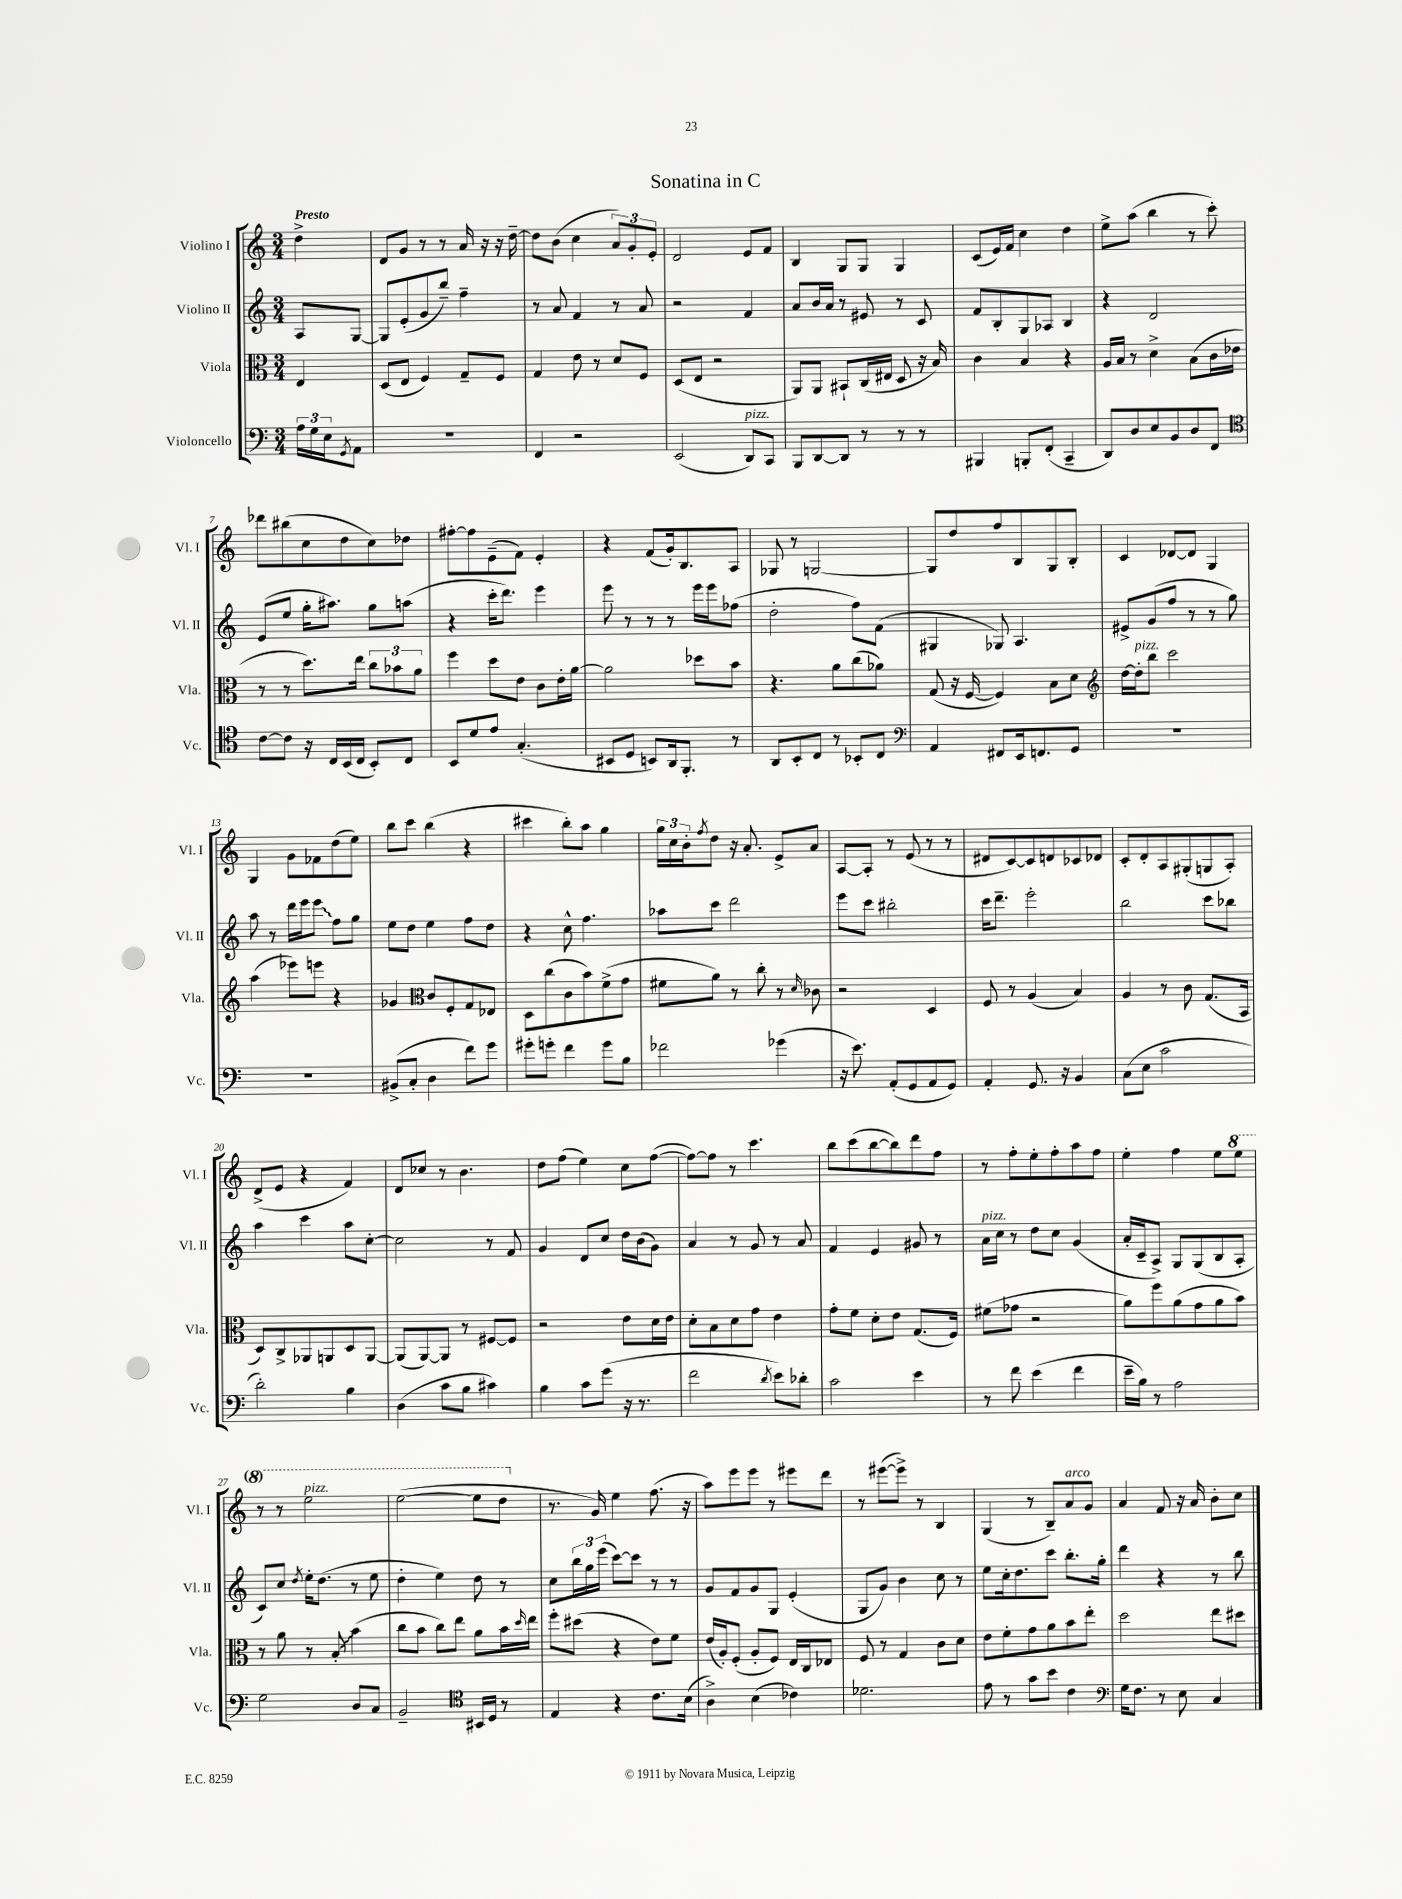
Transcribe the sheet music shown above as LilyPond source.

\header { title = "Sonatina in C" }
<<
\new StaffGroup <<
\new Staff = "s0" \with { instrumentName = "Violino I" shortInstrumentName = "Vl. I" } {
    \clef treble \key c \major \numericTimeSignature \time 3/4 \partial 4 \tempo "Presto"
    d''4-> |
    d'8 g'8 r8 r8 a'16 r16 r16 d''16~-- |
    d''8 b'8( c''4 \tuplet 3/2 { a'8) g'8-. e'8-. } |
    d'2 e'8 f'8 |
    b4 g8 g8 g4 |
    c'8( e'16) f'16 c''4 d''4 |
    e''8-> a''8( b''4 r8 c'''8-.) |
    des'''8 bis''8( c''8 d''8 c''8) des''8 |
    fis''8~-. fis''8 e'8--( f'8) e'4-. |
    r4 f'8( g'16-.) b8. a8 |
    ges8 r8 g2~ |
    g8 d''8 f''8 b8 g8 b8-. |
    c'4 des'8~ des'8 g4 |
    g4 g'8 fes'8 d''8( e''8) |
    b''8 c'''8 b''4( r4 |
    cis'''4 b''8-.) a''8 g''4 |
    \tuplet 3/2 { g''16 c''16 b'16-. } \acciaccatura { f''8 } d''8 r16 a'8.-. e'8-> a'8 |
    a8~ a8-. r8 e'8( r8 r8 |
    dis'8 c'8~) c'8 d'8 ces'8 des'8 |
    c'8-. d'8-. a8 gis8-.( g8 a8-.) |
    d'8->( e'8 r4 f'4) |
    d'8 ces''8 r8 b'4. |
    d''8 f''8( e''4) c''8 f''8~( |
    f''8~) f''8 r8 c'''4. |
    b''8 c'''8( b''8~ b''8) d'''8 f''8 |
    r8 f''8-. e''8-. f''8-. a''8 f''8 |
    e''4-. f''4 e''8 \ottava #1 e'''8 |
    r8 r8 e'''2^\markup { \italic "pizz." } |
    e'''2~( e'''8 d'''8 \ottava #0 |
    r8. g'16) e''4 f''8.( r16 |
    a''8) e'''8 e'''8 r8 eis'''8 d'''8 |
    r8 eis'''8~( eis'''8->) r8 b4 |
    g4( r8 b8--) a'8^\markup { \italic "arco" } g'8 |
    a'4 f'8 r16 a'16 b'8-. c''8 \bar "|." |
}
\new Staff = "s1" \with { instrumentName = "Violino II" shortInstrumentName = "Vl. II" } {
    \clef treble \key c \major \numericTimeSignature \time 3/4 \partial 4
    a8 g8~ |
    g8 e'8-.( g'8 b''8--) f''4-- |
    r8 a'8 f'4 r8 a'8 |
    r2 f'4 |
    a'8 b'16 a'16 r8 eis'8 r8 c'8 |
    f'8 b8-. g8 aes8 b4 |
    r4 d'2 |
    e'8( e''8 g''16-. ais''8.) g''8 a''8( |
    r4 c'''16-. d'''8.) e'''4 |
    e'''8 r8 r8 r8 e'''16 e'''16 fes''8( |
    d''2-. f''8) f'8( |
    gis4 ges8) a4. |
    eis'8-> g'8( f''8 r8 r8 g''8) |
    a''8 r8 d'''16 e'''16 \once \override Glissando.style = #'zigzag e'''8\glissando f''8 g''8 |
    e''8 d''8 e''4 f''8 d''8 |
    r4 c''8-^ f''4. |
    aes''8 c'''8 d'''2 |
    e'''8 c'''8 bis''2-. |
    c'''16 d'''8.-- e'''2-. |
    b''2 c'''8 bes''8 |
    a''4 c'''4 a''8 c''8~-. |
    c''2 r8 f'8 |
    g'4 d'8 c''8 d''16 b'16( g'8) |
    a'4 r8 g'8 r8 a'8 |
    f'4 e'4 gis'8 r8 |
    a'16^\markup { \italic "pizz." } c''16 r8 d''8 c''8 g'4( |
    a'16-. c'16-- a8->) g8 g8( b8 a8-. |
    c'8) c''8 \acciaccatura { d''8 } e''16-. d''8.( r8 e''8 |
    d''4-. e''4) d''8 r8 |
    c''8 \tuplet 3/2 { b''16 g''16 e'''16( } c'''8~) c'''8 r8 r8 |
    g'8 f'8 g'8 g8 e'4-.( |
    g8 g'8) b'4 c''8 r8 |
    e''8 c''16-. d''8. c'''8 b''8.-. g''16-. |
    d'''4 r4 r8 b''8 \bar "|." |
}
\new Staff = "s2" \with { instrumentName = "Viola" shortInstrumentName = "Vla." } {
    \clef alto \key c \major \numericTimeSignature \time 3/4 \partial 4
    e4 |
    d8( e8 f4) g8-- f8 |
    g4 e'8 r8 d'8 f8 |
    d8( e8 r2 |
    a,8) a,8 bis,8-! c16( eis16 d8 r16 b16) |
    c'4 b4 r4 |
    a16 b16 r8 d'4-> b8( c'16 ees'16 |
    r8 r8 d''8.) e''16 \tuplet 3/2 { c''8 bes'8 a'8 } |
    f''4 d''8 e'8 c'8 e'16-. a'16~ |
    a'2 des''8 b'8 |
    r4. a'8 c''8( aes'8) |
    g8( r16 f16~ f4) b8 d'8 |
    \clef treble d''16~ d''16-.^\markup { \italic "pizz." } b''8 c'''2 |
    a''4( ees'''8) e'''8 r4 |
    ges'4 \clef alto c'8 f8-. g8 ees8 |
    d8 c''8( c'8 b'8) f'8->( g'8 |
    fis'8 a'8) r8 c''8-. r8 \grace { d'16 } ces'8 |
    r2 d4 |
    f8 r8 a4( b4) |
    a4 r8 c'8 g8.( b,16 |
    d8) c8-> aes,8 a,8 d8 a,8~ |
    a,8( a,8~) a,8 r8 fis8~ fis8 |
    r2 e'8 d'16 e'16 |
    d'8-. b8 d'8 g'8 e'4 |
    g'8-. f'8 d'8-. e'8 g8.( f16) |
    fis'8( ges'8 r2 |
    a'8) f''8 a'8( g'8 a'8 b'8) |
    r8 a'8 r8 \once \override Glissando.style = #'zigzag b8-.\glissando b'4( |
    c''8 b'8 c''8) e''8 a'8 b'16 \grace { d''16 } e''16 |
    f''8-. dis''8( r4 e'8) f'8 |
    e'16( a16-.) f8-.( a8-. f8) e16 c16 ees8 |
    f8 r8 g4 c'8 d'8 |
    e'8 f'8-. g'8 a'8 b'8 e''8-. |
    d''2 e''8 dis''8 \bar "|." |
}
\new Staff = "s3" \with { instrumentName = "Violoncello" shortInstrumentName = "Vc." } {
    \clef bass \key c \major \numericTimeSignature \time 3/4 \partial 4
    \tuplet 3/2 { a16 g16 e16 } \acciaccatura { g,8 } a,8 |
    R2. |
    f,4 r2 |
    e,2( d,8^\markup { \italic "pizz." }) c,8 |
    b,,8 d,8~ d,8 r8 r8 r8 |
    bis,,4 b,,8-. f,8-.( c,4-- |
    d,8) d8 e8 b,8 d8 f,8 |
    \clef tenor c'8~ c'8 r16 c16 b,16( c16 b,8-.) c8 |
    b,8 d'8 e'8 g4.-.( |
    bis,8 d8 b,8) a,16 f,8.-. r8 |
    a,8 b,8-. c8 r8 bes,8-. c8 |
    \clef bass a,4 fis,8 e,16 f,8. g,8 |
    R2. |
    R2. |
    bis,8->( c8-. d4 f'8) g'8 |
    gis'8-. g'8-. f'4 g'8 b8 |
    fes'2 ges'4( |
    r16 e'8.) a,8-.( g,8 a,8 g,8) |
    a,4-. g,8. r16 b,4 |
    c8( e8 c'2 |
    d'2-.) b4 |
    d4( c'8 b8 cis'4) |
    b4 c'8 g'8( r16 r8. |
    f'2 \acciaccatura { d'8 } e'8) des'8-. |
    c'2 e'4 |
    r8 f'8 e'4( f'4 |
    e'16-- b16) r8 a2 |
    g2 d8 c8 |
    b,2-- \clef tenor bis,16 d16 r8 |
    e4 r4 c'8. b16( |
    a4->) b4( ces'4) |
    des'2. |
    e'8 r8 g'8 b'8 c'4 |
    \clef bass g16 f8. r8 e8 c4 \bar "|." |
}
>>
>>
